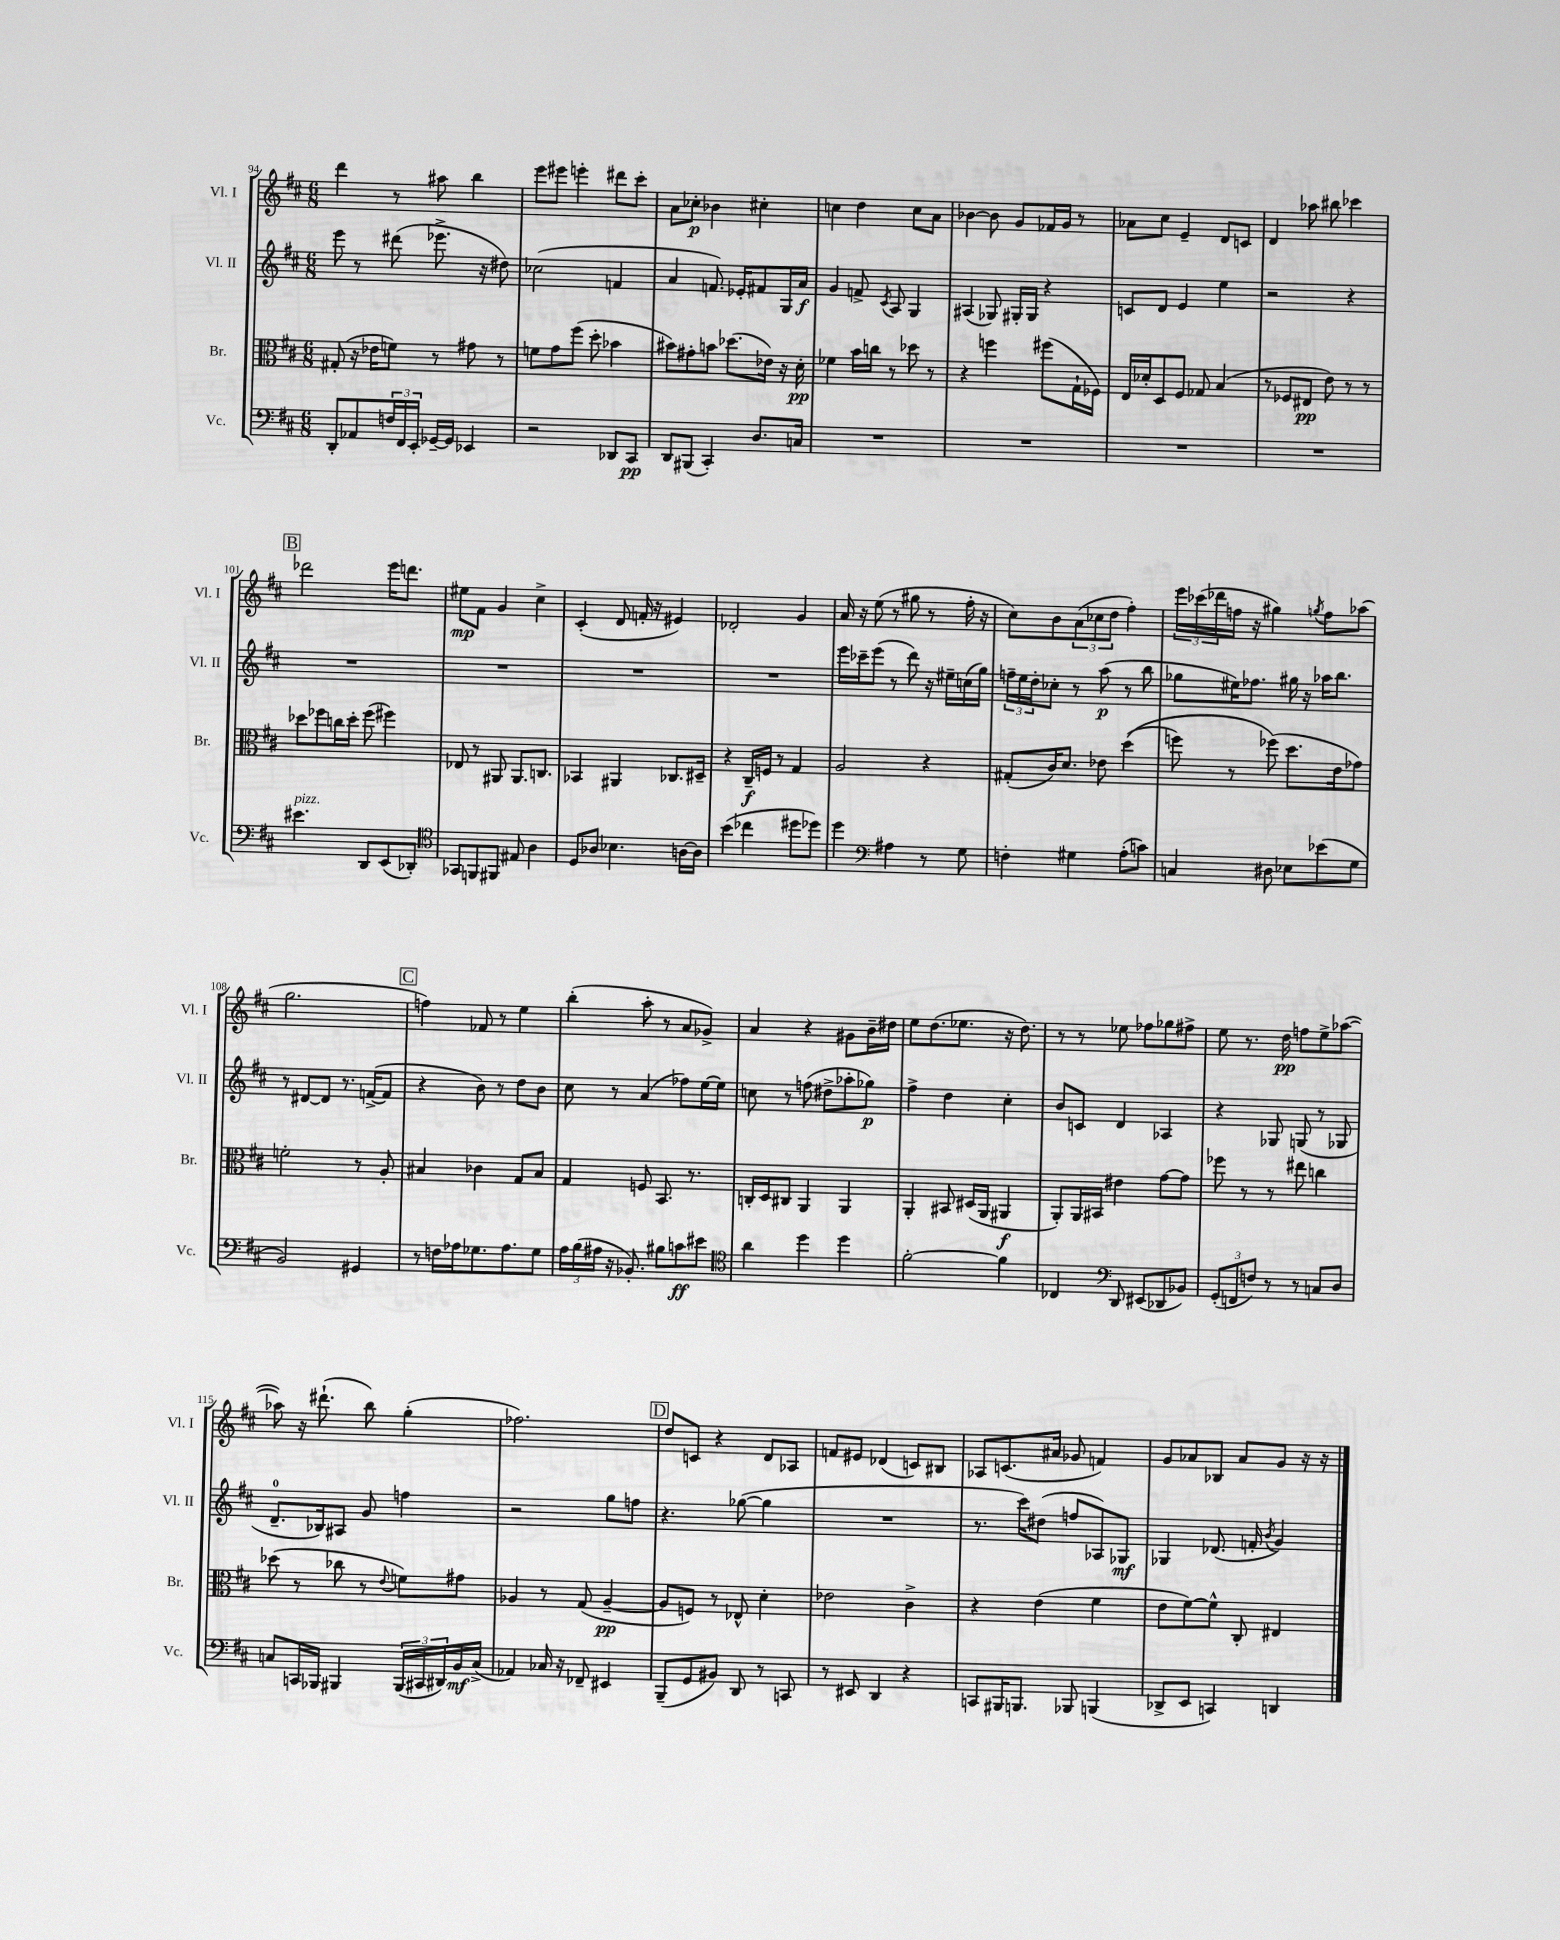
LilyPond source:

<<
\new StaffGroup <<
\new Staff = "s0" \with { instrumentName = "Vl. I" shortInstrumentName = "Vl. I" } {
    \clef treble \key d \major \numericTimeSignature \time 6/8
    d'''4 r8 ais''8 b''4 |
    e'''8 eis'''8 e'''4-. dis'''8 cis'''8-. |
    a'8 ces''8-.\p bes'4 cis''4-. |
    c''4 d''4 c''8 a'8 |
    bes'4~ bes'8 g'8 fes'16 g'16 r8 |
    aes'8 cis''8 e'4-- d'8 c'8 |
    d'4 aes''8 bis''8 ces'''4 |
    \mark \markup { \box "B" } des'''2 e'''16 d'''8. |
    eis''8\mp fis'8 g'4 cis''4-> |
    cis'4-.( d'8 f'16-. r16 eis'4) |
    des'2-. g'4 |
    a'16 r16 e''8( r8 gis''8 r8 fis''16-. r16 |
    cis''8) b'8 \tuplet 3/2 { a'8( ces''8 d''8 } fis''4-.) |
    \tuplet 3/2 { e'''16 ces'''16( des'''16 } f''16 r16 gis''4) \acciaccatura { g''8 } f''8 aes''8( |
    g''2. |
    \mark \markup { \box "C" } f''4) fes'8 r8 e''4 |
    b''4-.( a''8-. r8 a'8 ges'8->) |
    a'4 r4 gis'8 b'16-- dis''16 |
    e''8 d''8.( ees''8. r16 d''8.) |
    r8 r8 ees''8 fes''8 ges''8 fis''8-> |
    e''8 r8. d''16\pp f''8 e''8-> aes''8~( |
    aes''8) r16 dis'''8.-!( b''8) g''4-.( |
    fes''2.) |
    \mark \markup { \box "D" } d''8 c'8 r4 d'8 aes8 |
    f'8 eis'8 des'4( c'8) bis8 |
    aes8 c'8.( ais'16 ges'8 f'4) |
    g'8 aes'8 bes8 aes'8 g'8 r16 r16 \bar "|." |
}
\new Staff = "s1" \with { instrumentName = "Vl. II" shortInstrumentName = "Vl. II" } {
    \clef treble \key d \major \numericTimeSignature \time 6/8
    e'''8 r8 dis'''8( ees'''8.-> r16 dis''8) |
    ces''2( f'4 |
    a'4 f'8.) ees'16-. fis'8 g16 a'16\f |
    g'4 f'8-> \acciaccatura { cis'8 } a8 g4 |
    ais4( ges8) gis16-. gis16 r4 |
    c'8 d'8 e'4 e''4 |
    r2 r4 |
    \mark \markup { \box "B" } R2. |
    R2. |
    R2. |
    R2. |
    e'''16 ces'''16-- e'''8( r8 d'''8) r16 eis''16-- c''16( g''16) |
    \tuplet 3/2 { f''16-- e''16 d''16-. } ces''8-. r8 a''8\p( r8 b''8 |
    ges''8 eis''16) fes''8. gis''16 r16 aes''16 b''8. |
    r8 dis'8~ dis'8 r8. f'16~->( f'8 |
    \mark \markup { \box "C" } r4 b'8) r8 d''8 b'8 |
    cis''8 r8 a'4( fes''8) e''16~ e''16 |
    c''8 r8 f''8( dis''8-> aes''8-. ges''8\p) |
    fis''4-> d''4 cis''4-. |
    b'8 c'8 d'4 aes4 |
    r4 ges8 g8( r8 ges8 |
    d'8.-0-- bes16) ais8 g'8 f''4 |
    r2 g''8 f''8 |
    \mark \markup { \box "D" } r4. ges''8~( ges''4 |
    R2. |
    r8. cis'''16) dis''8( f''8 aes8) ges8\mf |
    ges4 des'8.( f'16-. \acciaccatura { b'8 } g'4) \bar "|." |
}
\new Staff = "s2" \with { instrumentName = "Br." shortInstrumentName = "Br." } {
    \clef alto \key d \major \numericTimeSignature \time 6/8
    gis8-.( r16 ees'16 f'8) r8 gis'8 r8 |
    f'8 g'8 fis''8( d''8-. bes'4 |
    bis'8) gis'8-. b'8 des''8.( ees'16) r16 d'16-.\pp |
    fes'4 b'16 c''16 r8 des''8 r8 |
    r4 f''4 fis''8( g16-! fes16) |
    e16 des'16-. d8 fis8 ges8 b4( |
    r8 fes8 eis8\pp e'8) r8 r8 |
    \mark \markup { \box "B" } des''8 fes''8 c''16 des''16-. fes''8( fis''4) |
    ees8 r8 ais,8 ais,8. c8. |
    bes,4 ais,4 ces8. dis16-- |
    r4 cis16--\f f16 r8 g4 |
    a2 r4 |
    gis8-.( cis'16) d'8. ees'8 d''4(\( |
    f''8) r8 fes''8(\) d''8. e'16 ges'8) |
    f'2-. r8 a8-. |
    \mark \markup { \box "C" } bis4 ces'4 g8 bis8 |
    g4 f8 b,8. r8. |
    c16-. d16 cis8 a,4 a,4 |
    a,4-. bis,8 dis16( a,16 ais,4\f |
    a,8-.) a,16 bis,16 eis'4 g'8~ g'8 |
    fes''8 r8 r8 eis''8 c''4 |
    des''8( r8 ces''8 r8 \appoggiatura { e'8 } f'8) gis'8 |
    aes4 r8 g8( aes4~--\pp |
    \mark \markup { \box "D" } aes8 f8) r8 ees8-^ d'4-. |
    ees'2 cis'4-> |
    r4 e'4( fis'4 |
    e'8 fis'8~) fis'8-^ cis8-. eis4 \bar "|." |
}
\new Staff = "s3" \with { instrumentName = "Vc." shortInstrumentName = "Vc." } {
    \clef bass \key d \major \numericTimeSignature \time 6/8
    d,8-. aes,8 \tuplet 3/2 { f16 fis,16 e,16-. } ges,16~-- ges,16 ees,4 |
    r2 des,8 cis,8\pp |
    d,8 bis,,8( cis,4-.) d8. c16 |
    R2. |
    R2. |
    R2. |
    R2. |
    \mark \markup { \box "B" } eis'4.^\markup { \italic "pizz." } d,8 e,8( des,8-.) |
    \clef tenor ges,8 f,8 fis,8 eis8 a4 |
    d8 aes8 bes4. a16~ a16 |
    b'4( ces''4 dis''8 des''8) |
    d''4 \clef bass ais4 r8 g8 |
    f4-. gis4 a8-.( c'8) |
    c4 dis8 ees8 ees'8( g8 |
    b,2) gis,4 |
    \mark \markup { \box "C" } r8 f16 aes16 ges8. aes8. ges8 |
    \tuplet 3/2 { a16 b16( ais16 } r16 bes,8.-.) bis8 c'8\ff eis'8 |
    \clef tenor a'4 d''4 d''4 |
    fis'2~-. fis'4 |
    ces4 \clef bass d,8 eis,8( des,8 bes,8) |
    \tuplet 3/2 { g,8-.( f,8 f8) } r8 r8 c8 d8 |
    c8 c,16 bes,,16 bis,,4 \tuplet 3/2 { bis,,16( cis,16 dis,16) } b,16\mf c16->( |
    aes,4) ces16 r16 fes,8-- eis,4 |
    \mark \markup { \box "D" } b,,8--( g,8 bis,8) d,8 r8 c,8 |
    r8 eis,8 d,4 r4 |
    c,8 bis,,16 b,,8. bes,,8 b,,4( |
    des,8-> e,8 c,4) d,4 \bar "|." |
}
>>
>>
\layout { \context { \Score currentBarNumber = #94 } }
